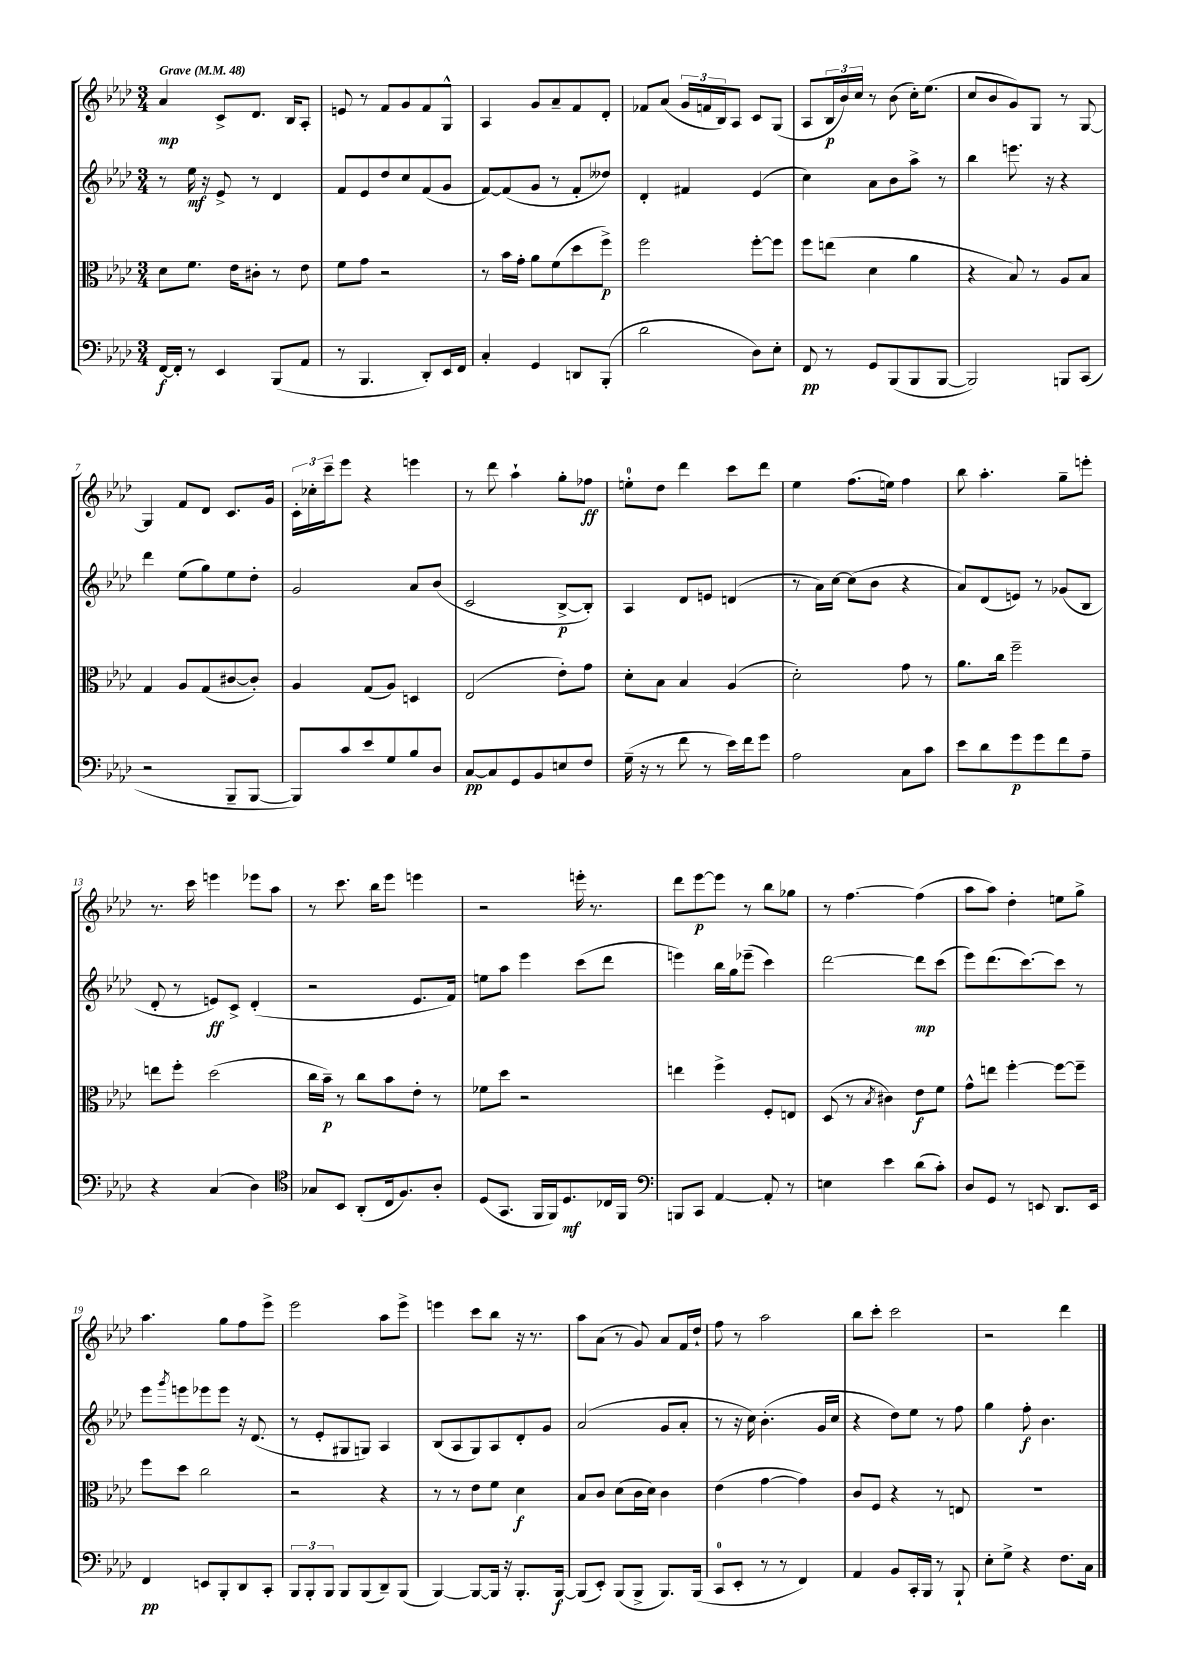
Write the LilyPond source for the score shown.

<<
\new StaffGroup <<
\new Staff = "s0" {
    \clef treble \key aes \major \numericTimeSignature \time 3/4 \tempo "Grave" 4 = 48
    aes'4\mp c'8-> des'8. bes16 aes8-. |
    e'8 r8 f'8 g'8 f'8 g8-^ |
    aes4 g'8 aes'8-- f'8 des'8-. |
    fes'8 aes'8( \tuplet 3/2 { g'16 f'16 bes16) } aes8 c'8 g8( |
    aes8 \tuplet 3/2 { bes16\p bes'16) c''16 } r8 bes'8( c''16-.) ees''8.( |
    c''8 bes'8 g'8) g8 r8 g8~ |
    g4 f'8 des'8 c'8. g'16 |
    \tuplet 3/2 { c'16-. ces''16-. c'''16-- } ees'''8 r4 e'''4 |
    r8 des'''8 aes''4-! g''8-. fes''8\ff |
    e''8-0-. des''8 des'''4 c'''8 des'''8 |
    ees''4 f''8.( e''16) f''4 |
    bes''8 aes''4.-. g''8-- e'''8-. |
    r8. c'''16 e'''4 ees'''8 aes''8 |
    r8 c'''8. bes''16 ees'''8 e'''4 |
    r2 e'''16-. r8. |
    des'''8 ees'''8~\p ees'''8 r8 bes''8 ges''8 |
    r8 f''4.~ f''4( |
    aes''8 aes''8) des''4-. e''8 g''8-> |
    aes''4. g''8 f''8 ees'''8-> |
    ees'''2 aes''8 ees'''8-> |
    e'''4 c'''8 bes''8 r16 r8. |
    aes''8 aes'8( r8 g'8) aes'8 f'16 des''16-! |
    f''8 r8 aes''2 |
    bes''8 c'''8-. c'''2 |
    r2 des'''4 \bar "|." |
}
\new Staff = "s1" {
    \clef treble \key aes \major \numericTimeSignature \time 3/4
    r8 ees''16\mf r16 ees'8-> r8 des'4 |
    f'8 ees'8 des''8 c''8 f'8( g'8 |
    f'8~) f'8( g'8 r8 f'8-. deses''8) |
    des'4-. fis'4 ees'4( |
    c''4) aes'8 bes'8 aes''8-> r8 |
    bes''4 e'''8. r16 r4 |
    des'''4 ees''8( g''8) ees''8 des''8-. |
    g'2 aes'8 bes'8( |
    c'2 bes8~->\p bes8-.) |
    aes4 des'8 e'8 d'4( |
    r8 aes'16) c''16~ c''8( bes'8 r4 |
    aes'8) des'8( e'8) r8 ges'8( bes8 |
    des'8-. r8 e'8\ff) c'8-> des'4-.( |
    r2 ees'8. f'16) |
    e''8 aes''8 ees'''4 c'''8( des'''8 |
    e'''4) bes''16 g''16 ees'''8--( c'''4) |
    des'''2~ des'''8\mp c'''8( |
    ees'''8) des'''8.( c'''8.~) c'''8 r8 |
    ees'''8 \acciaccatura { g'''8 } e'''8 ees'''8 ees'''8 r16 des'8.( |
    r8 ees'8-. gis8 g8) aes4 |
    bes8( aes8 g8) aes8 des'8-. g'8 |
    aes'2( g'8 aes'8-. |
    r8 r16 c''16) bes'4.-.( g'16 c''16 |
    r4 des''8) ees''8 r8 f''8 |
    g''4 f''8-.\f bes'4. \bar "|." |
}
\new Staff = "s2" {
    \clef alto \key aes \major \numericTimeSignature \time 3/4
    des'8 f'8. ees'16 cis'8-. r8 ees'8 |
    f'8 g'8 r2 |
    r8 bes'16 g'16-. aes'8 f'8( des''8 f''8->\p) |
    f''2 f''8~-. f''8 |
    f''8 e''8( des'4 aes'4 |
    r4 bes8) r8 aes8 bes8 |
    g4 aes8 g8( cis'8~ cis'8-.) |
    aes4 g8( aes8) d4 |
    ees2( ees'8-.) g'8 |
    des'8-. bes8 bes4 aes4( |
    des'2-.) g'8 r8 |
    aes'8. c''16 f''2-- |
    e''8 f''8-. des''2( |
    c''16 bes'16--\p) r8 c''8 bes'8 ees'8-. r8 |
    fes'8 des''8 r2 |
    e''4 f''4-> f8-. e8 |
    des8( r8 \acciaccatura { bes8 } cis'4) ees'8\f f'8 |
    g'8-^ e''8 f''4~-. f''8~ f''8-- |
    f''8 des''8 c''2 |
    r2 r4 |
    r8 r8 ees'8 f'8 des'4\f |
    bes8 c'8 des'8( c'16 des'16) c'4 |
    ees'4( g'4~ g'4) |
    c'8 f8 r4 r8 e8 |
    R2. \bar "|." |
}
\new Staff = "s3" {
    \clef bass \key aes \major \numericTimeSignature \time 3/4
    f,16~\f f,16-. r8 ees,4 bes,,8( aes,8 |
    r8 bes,,4. des,8-.) ees,16 f,16 |
    c4-. g,4 d,8 bes,,8-.( |
    des'2 des8) ees8-. |
    f,8\pp r8 g,8 bes,,8( bes,,8 bes,,8~ |
    bes,,2) b,,8 c,8( |
    r2 bes,,8-- bes,,8~ |
    bes,,8) c'8 ees'8 g8 bes8 des8 |
    c8~\pp c8 g,8 bes,8 e8 f8 |
    g16--( r16 r8 f'8 r8 ees'16) f'16 g'8 |
    aes2 c8 c'8 |
    ees'8 des'8 g'8\p g'8 f'8 aes8-- |
    r4 c4( des4) |
    \clef tenor ges8 bes,8 aes,8-.( c16 f8.) aes8-. |
    des8( g,8. f,16 f,16) des8.\mf ces16 f,16 |
    \clef bass b,,8 c,8 aes,4~ aes,8-. r8 |
    e4 ees'4 des'8( c'8-.) |
    des8 g,8 r8 e,8 des,8. e,16 |
    f,4\pp e,8 bes,,8-. des,8 c,8-. |
    \tuplet 3/2 { bes,,8 bes,,8-. bes,,8 } bes,,8 bes,,8( des,8--) bes,,8( |
    bes,,4~) bes,,8~ bes,,16 r16 bes,,8.-. bes,,16~\f |
    bes,,8( ees,8-.) bes,,8( bes,,8-> bes,,8.) bes,,16( |
    c,8-0 ees,8-. r8 r8 f,4) |
    aes,4 bes,8 c,16-. bes,,16 r8 bes,,8-! |
    ees8-. g8-> r4 f8. c16 \bar "|." |
}
>>
>>
